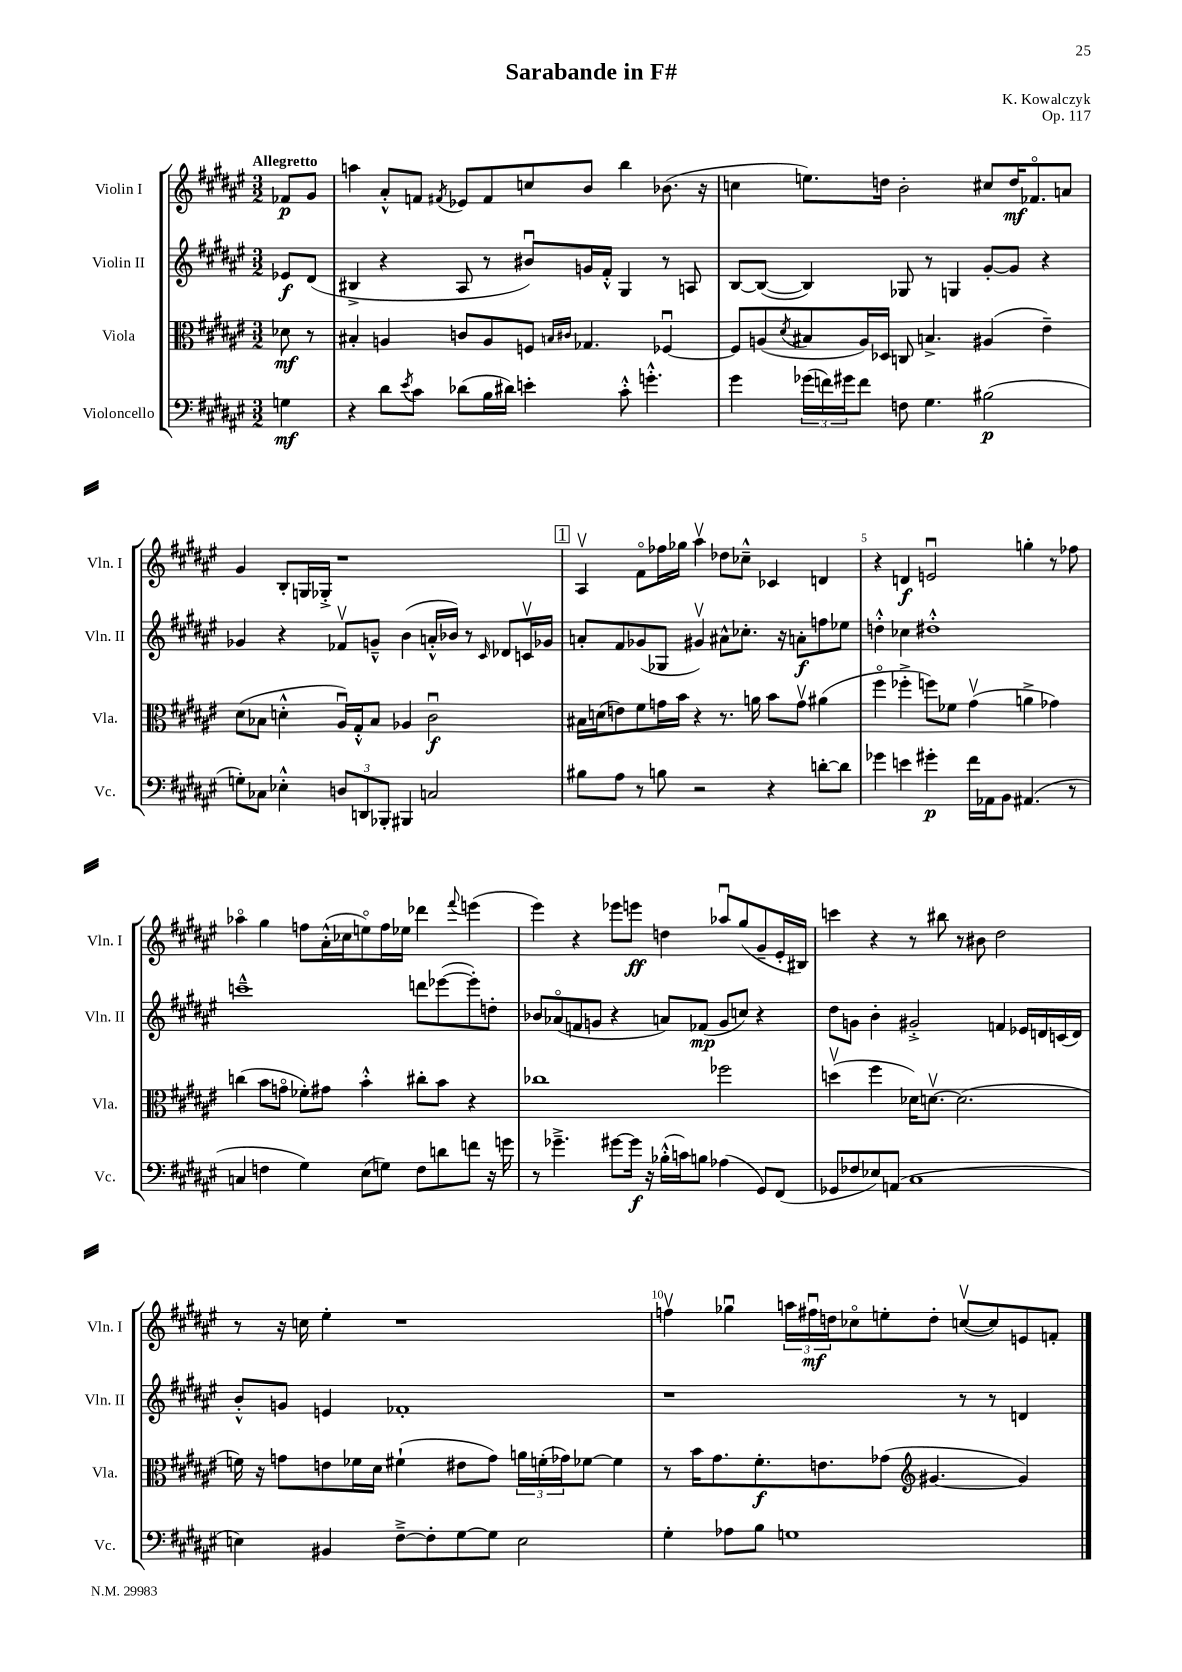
\header { title = "Sarabande in F#" composer = "K. Kowalczyk" opus = "Op. 117" }
<<
\new StaffGroup <<
\new Staff = "s0" \with { instrumentName = "Violin I" shortInstrumentName = "Vln. I" } {
    \clef treble \key fis \major \numericTimeSignature \time 3/2 \partial 4 \tempo "Allegretto"
    fes'8\p gis'8 |
    a''4 ais'8-.-^ f'8 \acciaccatura { fis'8 } ees'8 fis'8 c''8 b'8 b''4 bes'8.( r16 |
    c''4 e''8.) d''16 b'2-. cis''8 d''16\mf fes'8.\flageolet a'8 |
    gis'4 b8-. g16 ges16-.-> r1 |
    \mark \markup { \box "1" } ais4\upbow fis'8\flageolet fes''16 ges''16 ais''4\upbow des''8 ces''8---^ ces'4 d'4 |
    r4 d'4\f e'2\downbow g''4-. r8 fes''8 |
    aes''4\flageolet gis''4 f''8 ais'16-.-^( ces''16 e''8\flageolet) f''16 ees''16 des'''4 \appoggiatura { fis'''8 } e'''4( |
    eis'''4) r4 ees'''8 e'''8\ff d''4 aes''8\downbow gis''8( gis'8-- eis'16-. bis16) |
    c'''4 r4 r8 bis''8 r8 bis'8 dis''2 |
    r8 r16 c''16 eis''4-. r1 |
    f''4\upbow ges''4\downbow \tuplet 3/2 { a''16 fis''16\downbow\mf d''16 } ces''8\flageolet e''8-. d''8-. c''8~\upbow( c''8) e'8 f'8-. \bar "|." |
}
\new Staff = "s1" \with { instrumentName = "Violin II" shortInstrumentName = "Vln. II" } {
    \clef treble \key fis \major \numericTimeSignature \time 3/2 \partial 4
    ees'8\f dis'8( |
    bis4-> r4 ais8 r8 bis'8\downbow) g'16 fis'16-.-^ gis4 r8 a8 |
    b8~ b8~( b4) ges8 r8 g4 gis'8~-. gis'8 r4 |
    ges'4 r4 fes'8\upbow g'8---^ b'4( a'16-.-^ bes'16) r8 \grace { cis'16 } des'8 c'16\upbow ges'16 |
    \mark \markup { \box "1" } a'8-. fis'8 ges'8( ges8 gis'4\upbow) ais'8-^ ces''8.-. r16 a'8-.\f f''8 ees''8 |
    d''4-.-^ ces''4 dis''1-.-^ |
    c'''1---^ d'''8 ees'''8~( ees'''8-.) d''8-. |
    bes'8 aes'8\flageolet( f'8 g'8 r4 a'8) fes'8\mp( g'8 c''8) r4 |
    dis''8 g'8 b'4-. gis'2-.-> f'4 ees'16 d'16 c'16( d'16) |
    b'8-.-^ g'8 e'4 fes'1-. |
    r1 r8 r8 d'4 \bar "|." |
}
\new Staff = "s2" \with { instrumentName = "Viola" shortInstrumentName = "Vla." } {
    \clef alto \key fis \major \numericTimeSignature \time 3/2 \partial 4
    des'8\mf r8 |
    bis4-. a4 c'8 a8 f8 \grace { b16 cis'16 } ges4. fes4~\downbow |
    fes8 a8( \acciaccatura { dis'8 } bis8 a16) des16 c8 b4.-> ais4( eis'4--) |
    dis'8( bes8 d'4-.-^ ais16\downbow) gis16-.-^ bes8 aes4 cis'2\downbow\f |
    \mark \markup { \box "1" } bis16 d'16( e'8) fis'8 g'16 b'16 r4 r8. a'16 b'8 g'8\upbow ais'4( |
    fis''4\flageolet fes''4-.-> f''8) fes'8 gis'4\upbow( a'4-> ges'4) |
    c''4( b'8 g'8\flageolet fes'8-.) gis'8 b'4-.-^ cis''8-. b'8 r4 |
    ces''1 fes''2 |
    d''4\upbow( fis''4 des'16) d'8.~\upbow d'2.( |
    f'16) r16 g'8 e'8 fes'16 dis'16 fis'4-!( eis'8 g'8) \tuplet 3/2 { a'16 f'16-.( ges'16) } fes'8~ fes'4 |
    r8 b'16 gis'8. fis'8.-.\f e'8. ges'8( \clef treble gis'4.~ gis'4) \bar "|." |
}
\new Staff = "s3" \with { instrumentName = "Violoncello" shortInstrumentName = "Vc." } {
    \clef bass \key fis \major \numericTimeSignature \time 3/2 \partial 4
    g4\mf |
    r4 dis'8 \acciaccatura { eis'8 } cis'8 des'8( b16 dis'16) e'4-. cis'8-.-^ g'4.-.-^ |
    gis'4 \tuplet 3/2 { ges'16( f'16) gis'16 } f'8 f8 gis4. bis2\p( |
    g8-.) ces8 ees4-.-^ \tuplet 3/2 { d8 d,8 bes,,8-. } bis,,4 c2 |
    \mark \markup { \box "1" } bis8 ais8 r8 b8 r2 r4 d'8~-. d'8 |
    ges'4 e'4 gis'4-.\p fis'16 aes,16 b,8 ais,4.( r8 |
    c4 f4 gis4) eis8( g8) f8 d'8 f'8 r16 g'16 |
    r8 ges'4.---> gis'8~ gis'16\f r16 bes16-.-^( c'16) b8 aes4( gis,8) fis,8( |
    ges,8 fes8 ees8) a,8( cis1 |
    e4) bis,4 fis8~---> fis8-. gis8~ gis8 e2 |
    gis4-. aes8 b8 g1 \bar "|." |
}
>>
>>
\layout { \context { \Score \override BarNumber.break-visibility = ##(#f #t #t) barNumberVisibility = #(every-nth-bar-number-visible 5) } }
